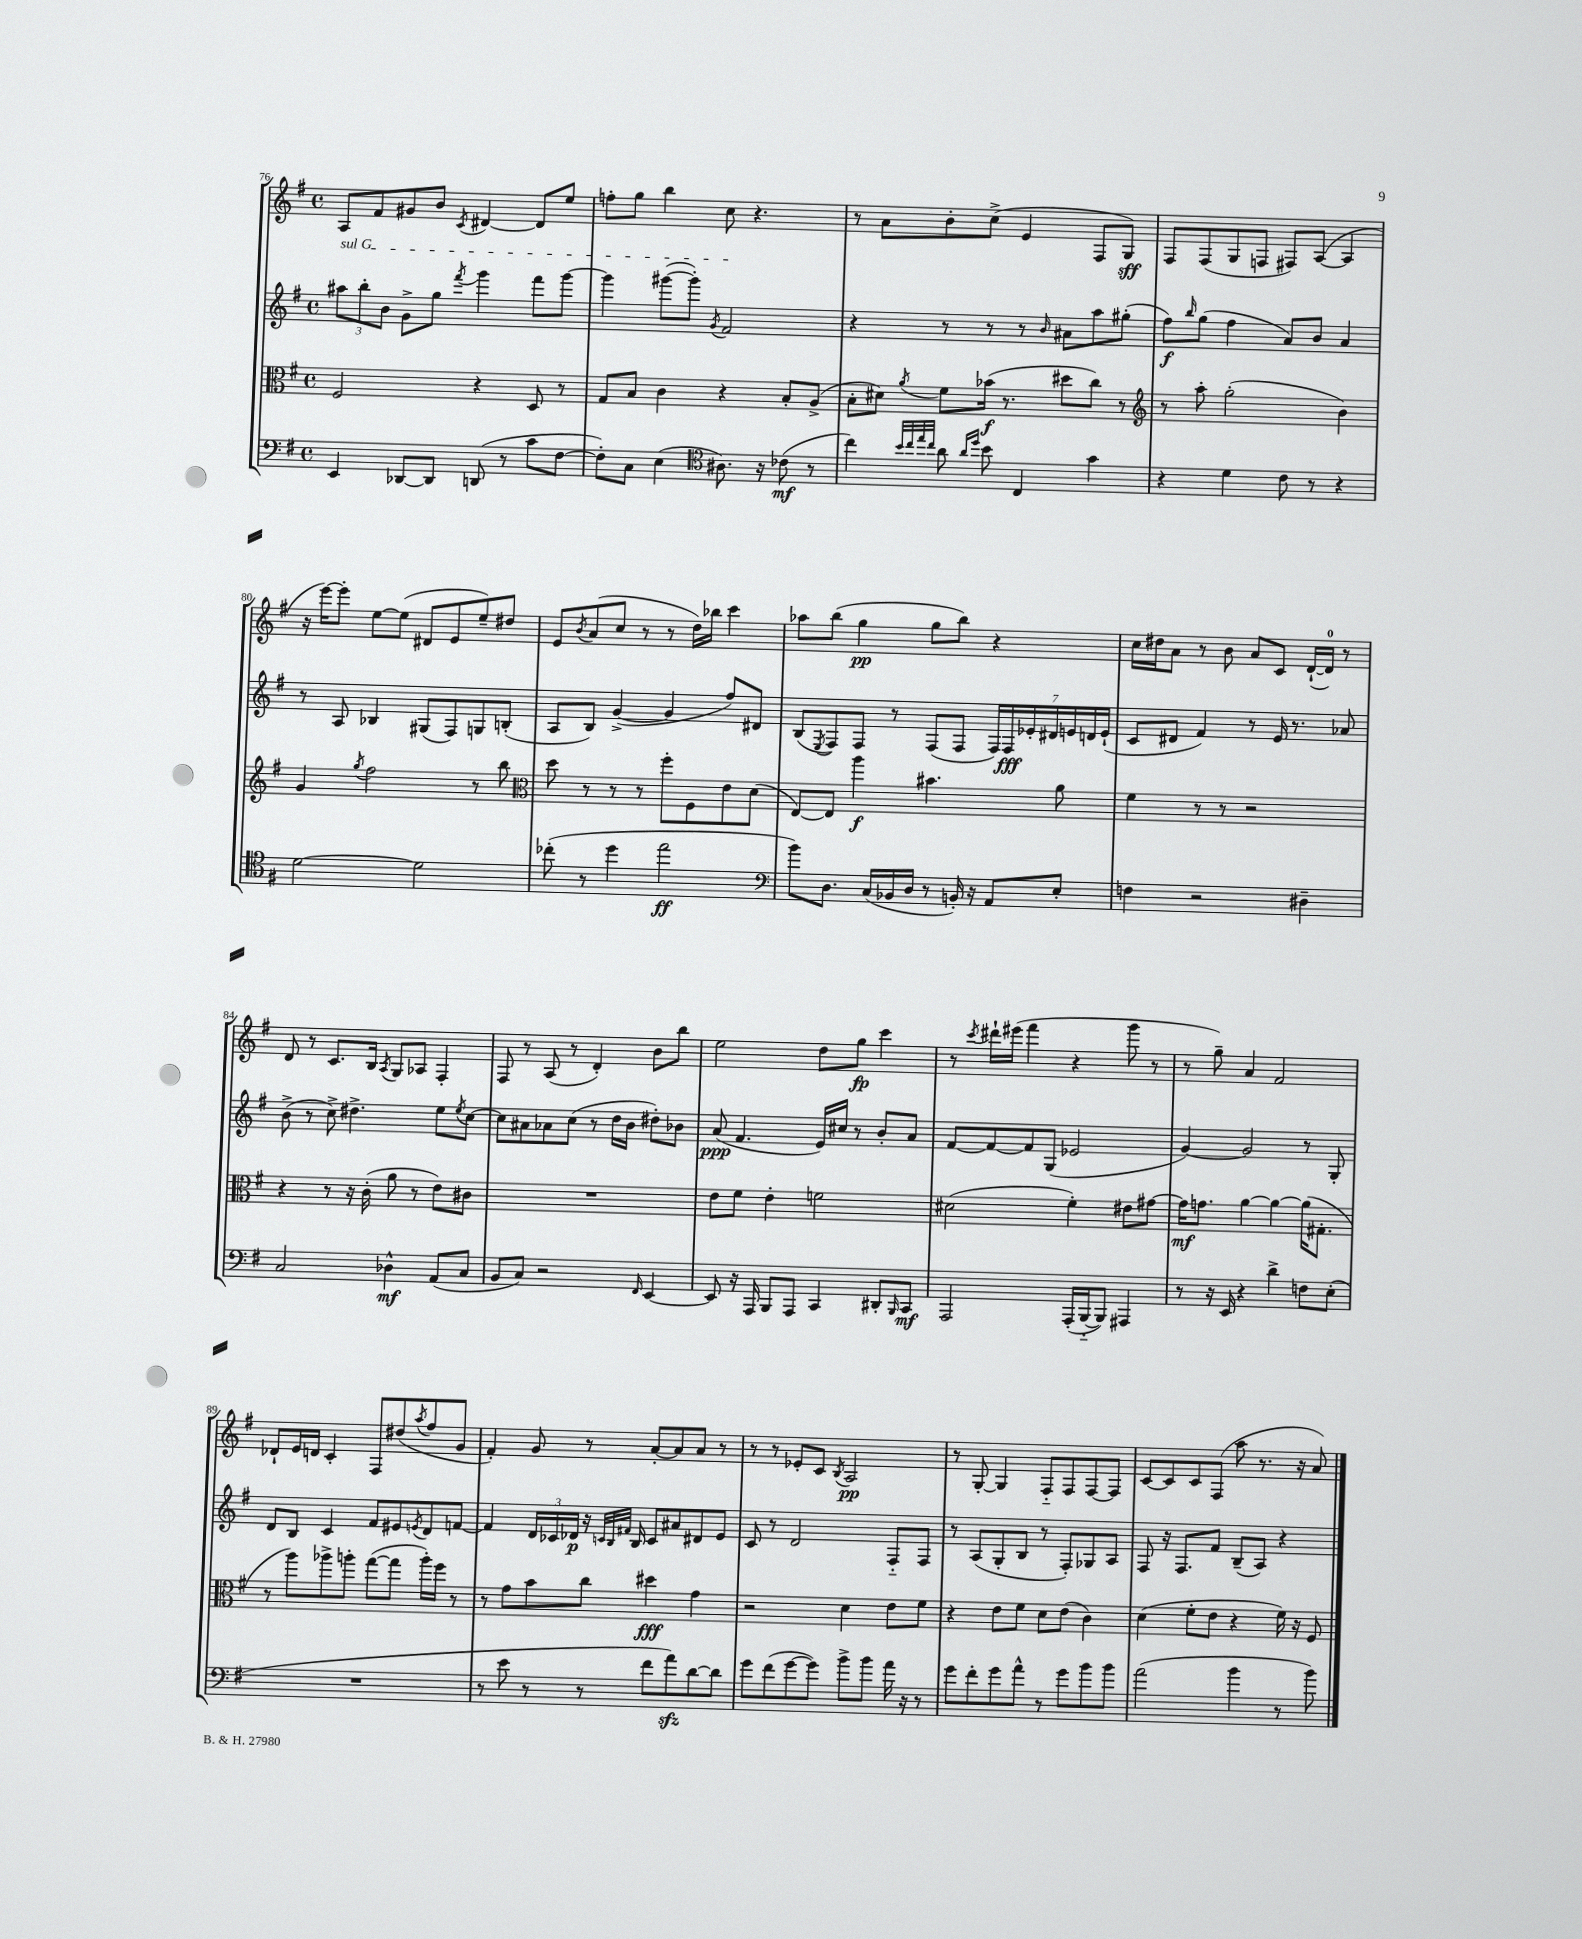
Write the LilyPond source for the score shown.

<<
\new StaffGroup <<
\new Staff = "s0" {
    \clef treble \key g \major \defaultTimeSignature \time 4/4
    a8 fis'8 gis'8 b'8 \acciaccatura { c'8 } dis'4~ dis'8 e''8 |
    f''8-. g''8 b''4 c''8 r4. |
    r8 a'8 b'8-. c''8->( e'4 fis8 g8\sff) |
    fis8 fis8( g8 f8 fis8) a8~( a4 |
    r16 e'''16~) e'''8-. e''8~ e''8( dis'8 e'8 e''8--) dis''8 |
    e'8 \acciaccatura { b'8 } a'8( c''8 r8 r8 d''16) bes''16 c'''4 |
    aes''8 b''8( g''4\pp g''8 b''8) r4 |
    c''16 dis''16 a'8 r8 b'8 a'8 c'8 d'16~-!( d'16-0) r8 |
    d'8 r8 c'8. b16 \acciaccatura { a8 } g8 aes8 fis4-. |
    fis8 r8 a8( r8 d'4-.) b'8 b''8 |
    e''2 d''8 g''8\fp c'''4 |
    r8 \acciaccatura { c'''8 } dis'''16-! eis'''16( fis'''4 r4 g'''8 r8 |
    r8 g''8--) a'4 fis'2 |
    des'8-! e'16 d'16 c'4-. fis8 dis''8( \acciaccatura { a''8 } fis''8 g'8 |
    fis'4-.) g'8 r8 a'8~-. a'8 a'8 r8 |
    r8 r8 ees'8-. c'8 \acciaccatura { b8 } a2\pp |
    r8 g8~-. g4 fis8-_ fis8 fis8~ fis8 |
    c'8~ c'8 c'8 fis8( a''8 r8. r16 a'8) \bar "|." |
}
\new Staff = "s1" {
    \clef treble \key g \major \defaultTimeSignature \time 4/4
    \tuplet 3/2 { \once \override TextSpanner.bound-details.left.text = \markup { \italic "sul G" } ais''8\startTextSpan b''8-. b'8 } g'8-> g''8 \acciaccatura { fis'''8 } g'''4 fis'''8 g'''8~ |
    g'''4 gis'''8~( gis'''8-.) \acciaccatura { g'8 } fis'2\stopTextSpan |
    r4 r8 r8 r8 \grace { b'16 } ais'8 a''8 gis''8-.( |
    fis''8\f) \grace { b''16 } g''8( fis''4 a'8) b'8 a'4 |
    r8 a8 bes4 gis8( fis8) g8 b8-.( |
    a8 b8) g'4~->( g'4 fis''8) dis'8 |
    b8( \acciaccatura { e8 } fis8) fis8 r8 fis8( fis8 \tuplet 7/4 { fis16) fis16\fff ees'16-. dis'16 e'16 d'16 e'16-!( } |
    c'8 dis'8 fis'4) r8 e'16 r8. aes'8 |
    b'8->( r8 c''8->) dis''4.-> e''8 \acciaccatura { e''8 } c''8~ |
    c''8 ais'8 aes'8 c''8( r8 d''16 b'16 dis''8-.) bes'8 |
    a'8\ppp( fis'4. e'16) cis''16 r8 b'8-. a'8 |
    fis'8~ fis'8~ fis'8 g8( ees'2 |
    g'4~) g'2 r8 g8-. |
    d'8 b8 c'4 fis'8 eis'8 \acciaccatura { e'8 } d'8 f'8~ |
    f'4 \tuplet 3/2 { d'16 ces'16 des'16\p } r16 \grace { c'32 b32 fis'32 } b16 c'8 ais'8 dis'8 e'8 |
    c'8 r8 d'2 fis8-_ fis8 |
    r8 a8( g8-. b8 r8 fis8-.) ges8 a8 |
    fis8 r16 fis8. fis'8 b8--( a8) r4 \bar "|." |
}
\new Staff = "s2" {
    \clef alto \key g \major \defaultTimeSignature \time 4/4
    fis2 r4 d8 r8 |
    g8 b8 c'4 r4 b8-. a8->( |
    b8-. dis'8) \acciaccatura { a'8 } fis'8 bes'16\f( r8. dis''8 c''8) r8 |
    \clef treble r8 a''8-. g''2-.( b'4) |
    g'4 \acciaccatura { g''8 } fis''2 r8 b''8 |
    \clef alto d''8 r8 r8 r8 fis''8-. fis8 e'8 d'8( |
    e8~) e8 a''4\f bis'4. a'8 |
    fis'4 r8 r8 r2 |
    r4 r8 r16 c'16-.( a'8 r8 e'8) cis'8 |
    R1 |
    e'8 fis'8 e'4-. f'2 |
    dis'2( fis'4-.) eis'8 gis'8~ |
    gis'16\mf g'8. a'4~ a'4~ a'16( gis8.-. |
    r8 a''8) aes''8-> a''8-. g''8~( g''8 a''16-.) fis''16 r8 |
    r8 g'8 b'8 c''8 dis''4\fff g'4 |
    r2 d'4 e'8 fis'8 |
    r4 e'8 fis'8 d'8 e'8( c'4) |
    d'4( fis'8-. e'8 r4 fis'16) r16 fis8 \bar "|." |
}
\new Staff = "s3" {
    \clef bass \key g \major \defaultTimeSignature \time 4/4
    e,4 des,8~ des,8 d,8( r8 c'8 fis8~ |
    fis8-.) c8 e4( \clef tenor ais8.) r16 ces'8\mf( r8 |
    c''4) \grace { b'32 c''32 e''32 c''32 } a'8 \grace { a'16 d''16 } b'8 c4 g'4 |
    r4 d'4 c'8 r8 r4 |
    d'2~ d'2 |
    ces''8-.( r8 d''4 e''2\ff |
    \clef bass b'8) d8. c16( bes,16 d16 r8 b,16-.) r16 a,8 e8-. |
    f4 r2 dis4-- |
    c2 des4-^\mf a,8( c8 |
    b,8 c8) r2 \grace { fis,16 } e,4~ |
    e,8 r16 a,,16 b,,8 a,,8 c,4 dis,8-. \grace { b,,16 } c,8\mf |
    a,,2 a,,16-.( b,,16~-_ b,,8) ais,,4 |
    r8 r16 e,16 r4 d'4-> f8 e8-.( |
    R1 |
    r8 e'8 r8 r8 fis'8 a'8\sfz) d'8~ d'8 |
    g'8 fis'8( g'8~ g'8) b'8-> b'8 a'16 r16 r8 |
    g'8 fis'8-. g'8 a'8-^ r8 g'8 b'8 b'8 |
    a'2( b'4 r8 b'8) \bar "|." |
}
>>
>>
\layout { \context { \Score currentBarNumber = #76 } }
